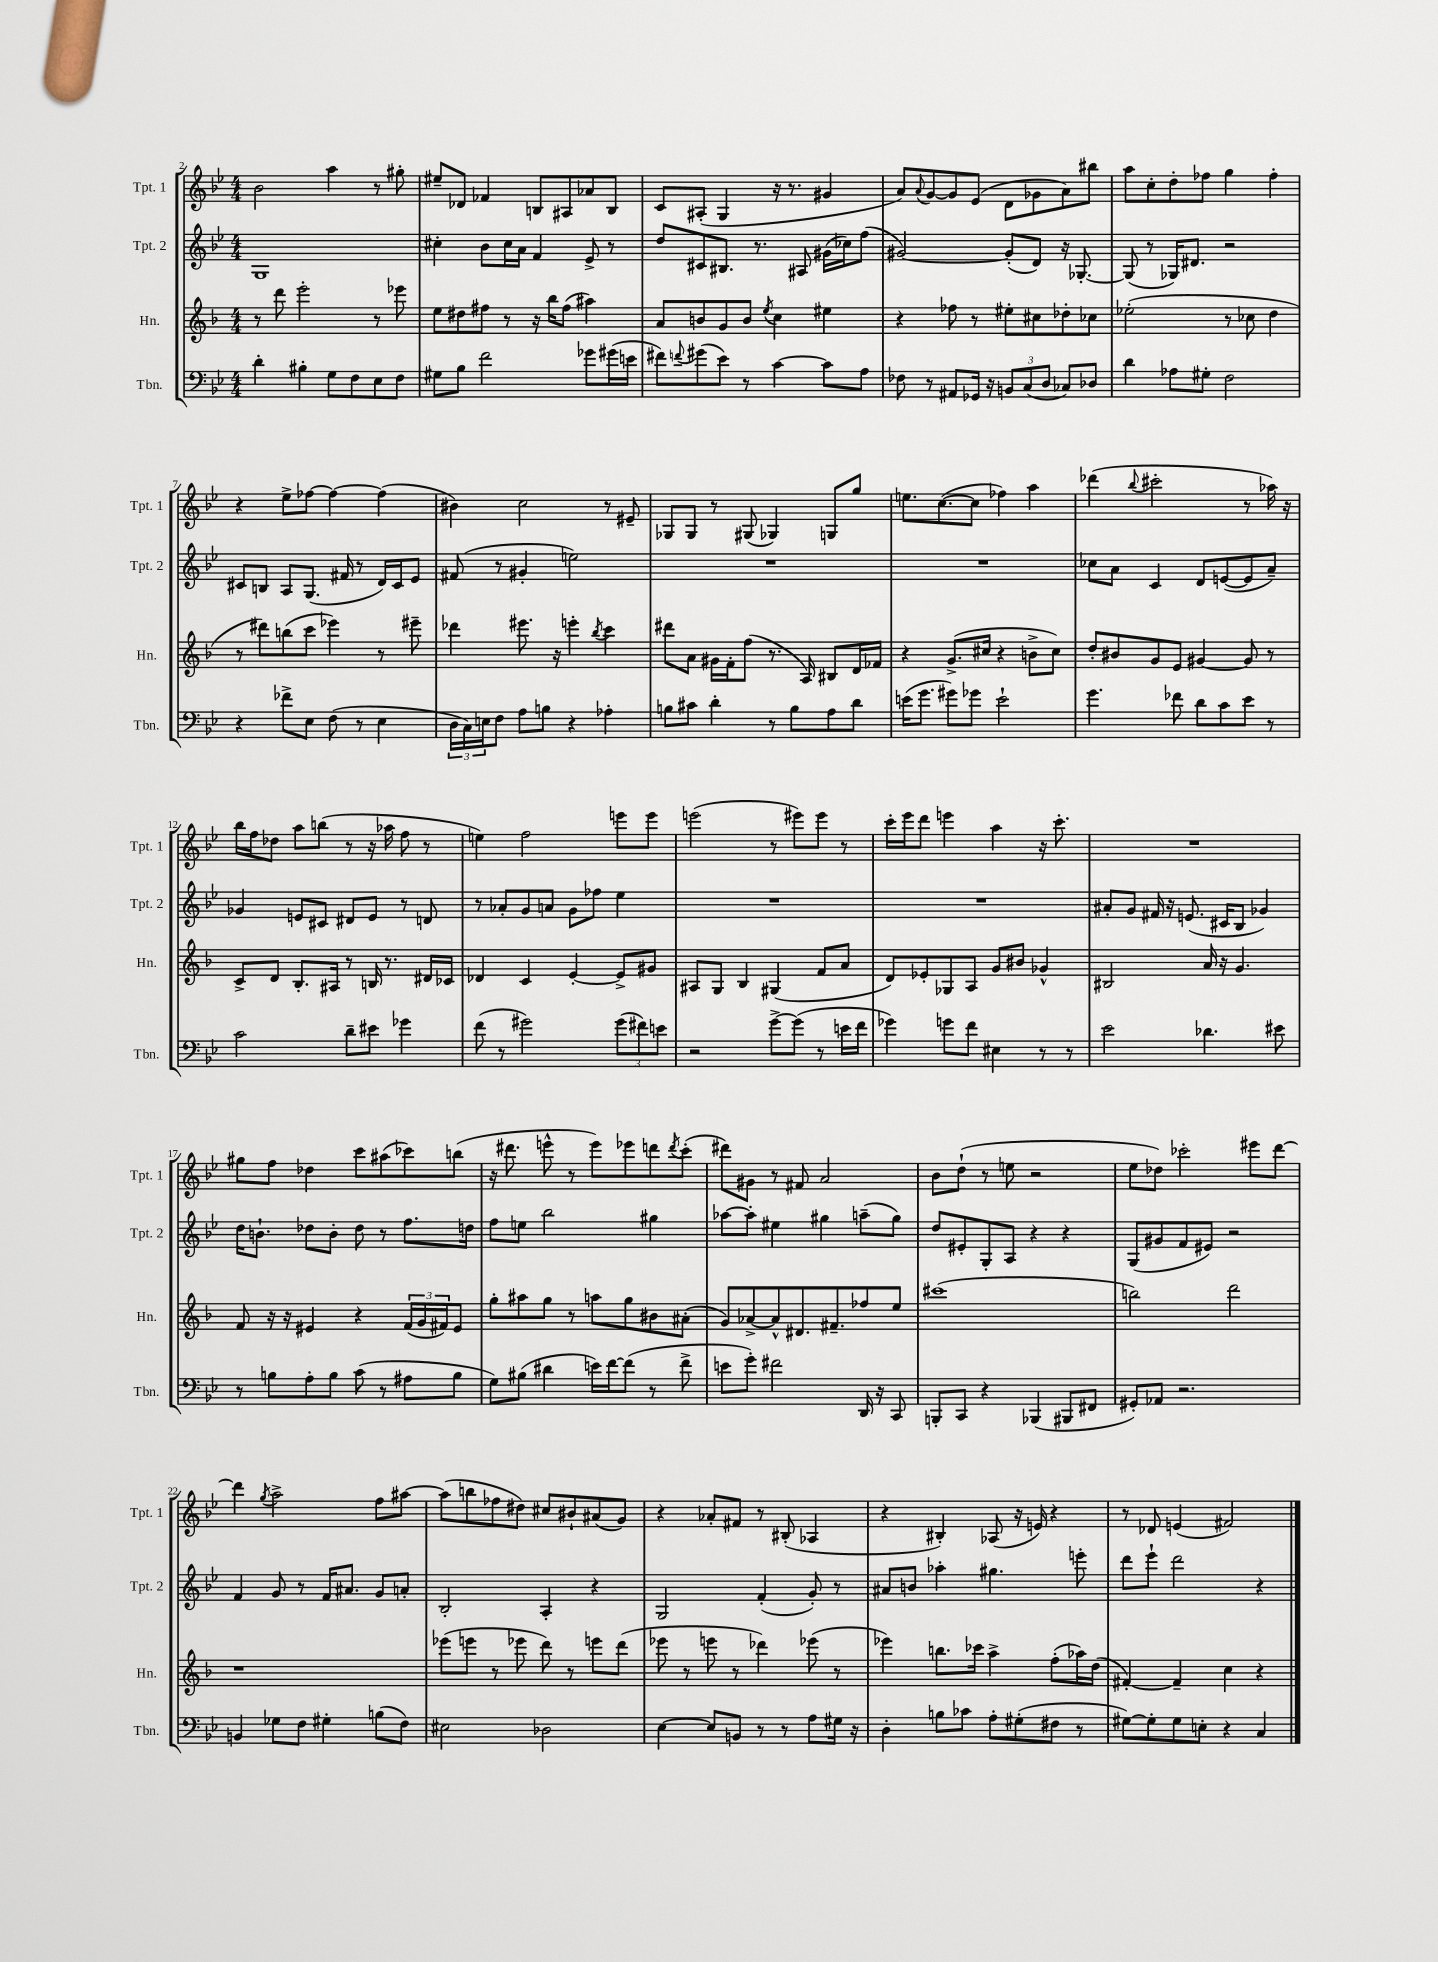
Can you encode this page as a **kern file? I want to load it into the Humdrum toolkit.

**kern	**kern	**kern	**kern
*part4	*part3	*part2	*part1
*staff4	*staff3	*staff2	*staff1
*I"Tbn.	*I"Hn.	*I"Tpt. 2	*I"Tpt. 1
*I'Tbn.	*I'Hn.	*I'Tpt. 2	*I'Tpt. 1
*clefF4	*clefG2	*clefG2	*clefG2
*k[b-e-]	*k[b-]	*k[b-e-]	*k[b-e-]
*M4/4	*M4/4	*M4/4	*M4/4
=2	=2	=2	=2
4d'\	8r	1G	2b-\
.	8ddd\	.	.
4B#X'\	2eee'\	.	.
8G\L	.	.	4aa\
8F\	.	.	.
8E-\	8r	.	8r
8F\J	8eee-X\	.	8gg#X'\
=3	=3	=3	=3
8G#X\L	8ee\L	4cc#X'\	8ee#X~/L
8B-\J	8dd#X\	.	8d-X/J
2f\	8ff#X\J	8b-\L	4f-X/
.	8r	16cc#\L	.
.	.	16a\JJ	.
.	16r	4f/	8Bn/L
.	16bb-\KL	.	.
.	(8ff#\J	.	8A#X/
8g-X\L	4aa#X\)	8e-^/	8a-X/
(16g#X\L	.	8r	8B/J
16en\JJ	.	.	.
=4	=4	=4	=4
8f#X\L)	8a/L	8dd/L	8c/L
8qqfn/	.	.	.
(8g#X\	8bn/	8c#X/	(8A#X'/J
8e-\J)	8g/	8.B#X/J	4G/
8r	8b/J	.	.
.	.	8.r	.
.	8qee/	.	.
[4c\	4cc\	.	16r
.	.	.	8.r
.	.	8A#X/	.
8c\L]	4ee#X\	(16g#X\LL	4g#X/
.	.	16cc-X\J)	.
8A\J	.	(8ff\J	.
=5	=5	=5	=5
8F-X\	4r	[2g#X/)	8a/L)
.	.	.	8qqa/
8r	.	.	[8g/
8AA#X/L	8ff-X\	.	8g/]
16GG-X/Jk	8r	.	(8e-/J
16r	.	.	.
12BBn/L	8ee#X'\L	(8g#'/L]	8d\L
(12C/	.	.	.
.	8cc#X\	8d/J)	8g-X\
12D/J	.	.	.
8C-X/L)	8dd-X'\	16r	8a\)
.	.	[8.G-X'/	.
8D-X/J	8cc-X\J	.	8bb#X\J
=6	=6	=6	=6
4d\	(2ee-X'\	(8G-/]	8aa\L
.	.	8r	8cc'\
8A-X\L	.	16G-X/KL)	8dd'\
.	.	8.d#X/J	.
8G#X'\J	.	.	8ff-X\J
2F\	8r	2r	4gg\
.	8cc-X\	.	.
.	4dd\	.	4ff-'\
!!LO:LB:g=z
=7	=7	=7	=7
4r	8r	8c#X/L	4r
.	8ddd#X\L)	8Bn/J	.
8f-X^\L	(8bbn\	8A/L	8ee-^\L
8E-\J	8ccc\J	(8.G/J	[8ff-X\J
(8F\	4eee-X\)	.	4ff-\_
.	.	16f#X/	.
8r	.	8r	.
4E-\	8r	16d/LL)	(4ff-\]
.	.	16c#/J	.
.	8eee#X~\	8e-/J	.
=8	=8	=8	=8
24D\LL	4ddd-X\	(8f#X/	4b#X\)
24C\)	.	.	.
24En\J	.	.	.
8F\J	.	8r	.
8A\L	8.eee#X\	4g#X'/	2cc\
8Bn\J	.	.	.
.	16r	.	.
4r	4eeen'\	2een\)	.
.	8qbb-/	.	.
4A-X'\	4ccc\	.	8r
.	.	.	8e#X~/
=9	=9	=9	=9
8Bn\L	8ddd#X\L	1r	8G-X/L
8c#X\J	8a\J	.	8G-/J
4d'\	16g#X\LL	.	8r
.	16f'\J	.	.
.	(8ff\J	.	(8G#X/
8r	8.r	.	4G-X/)
8B\L	.	.	.
.	16A/)	.	.
8A\	8B#X/L	.	8Gn/L
8d\J	16d/L	.	8gg/J
.	16f-X/JJ	.	.
=10	=10	=10	=10
(16en\KL	4r	1r	8.een\L
8.g\J	.	.	.
.	.	.	([8.cc\
8g#X\L)	(8.g^/L	.	.
8g-X\J	.	.	8cc\J]
.	16cc#X/Jk	.	.
2e`\	4r	.	4ff-X\)
.	8bn^\L	.	4aa\
.	8cc#\J)	.	.
=11	=11	=11	=11
4.g\	8dd'/L	8cc-X\L	(4ddd-X\
.	8b#X/	8a\J	.
.	.	.	8qqbb-/
.	8g/	4c/	2ccc#X'\
8f-X\	8e/J	.	.
8d\L	[4g#X/	8d/L	.
8c\	.	([8en/	.
8e-\J	8g#/]	8e/]	8r
8r	8r	8a~/J)	16aa-X\)
.	.	.	16r
!!LO:LB:g=z
=12	=12	=12	=12
2c\	8c^/L	4g-X/	16bb-\LL
.	.	.	16ff\J
.	8d/J	.	8dd-X\J
.	8.B-'/L	8en/L	8aa\L
.	.	8c#X/J	(8bbn\J
.	16A#X/Jk	.	.
8d~\L	8r	8d#X/L	8r
8e#X\J	16Bn/	8e/J	16r
.	8.r	.	16aa-X\
4g-X\	.	8r	8ff\
.	16d#X/LL	8dn/	8r
.	16c-X/JJ	.	.
=13	=13	=13	=13
(8f\	4d-X/	8r	4een\)
8r	.	8a-X'/L	.
2g#X\)	4c/	8g/	2ff\
.	.	8an/J	.
.	[4e'/	8g\L	.
.	.	8ff-X\J	.
(12g#\L	8e^/L]	4ee-\	8eeen\L
12f#X\)	.	.	.
.	8g#X/J	.	8eee\J
12en\J	.	.	.
=14	=14	=14	=14
2r	8A#X/L	1r	(2eeen\
.	8G/J	.	.
.	4B-/	.	.
[8g^\L	(4G#X/	.	8r
(8g\J]	.	.	8eee#X\L)
8r	8f/L	.	8eee#\J
16en\LL	8a/J	.	8r
16f\JJ	.	.	.
=15	=15	=15	=15
4g-X\)	8d/L)	1r	16ccc'\LL
.	.	.	16eee-\J
.	8e-X'/	.	8ddd\J
8gn\L	8G-X/	.	4eeen\
8f\J	8A/J	.	.
4E#X\	8g/L	.	4aa\
.	8b#X/J	.	.
8r	4g-X^^/	.	16r
.	.	.	8.ccc'\
8r	.	.	.
=16	=16	=16	=16
2e-\	2B#X/	8a#X'/L	1r
.	.	8g/J	.
.	.	16f#X/	.
.	.	16r	.
.	.	(8.en/	.
4.d-X\	16a/	.	.
.	16r	16c#X/KL	.
.	4.g/	8B-/J	.
.	.	4g-X/)	.
8e#X\	.	.	.
!!LO:LB:g=z
=17	=17	=17	=17
8r	8f/	16dd\KL	8gg#X\L
.	.	8.bn`\J	.
8Bn\L	16r	.	8ff\J
.	16r	.	.
8A'\	4e#X/	8dd-X\L	4dd-X\
8B\J	.	8b'\J	.
(8c\	4r	8dd-\	8ccc\L
8r	.	8r	(8aa#X\
8A#X\L	(24f/LL	8.ff\L	8ccc-X\)
.	24g/	.	.
.	24f#X/J)	.	.
8B\J	8e#/J	.	(8bbn\J
.	.	16ddn\Jk	.
=18	=18	=18	=18
8G\L)	8gg'\L	8ff\L	16r
.	.	.	8.ddd#X\
(8B#X\J	8aa#X\	8een\J	.
4d#X\	8gg\J	2bb-\	8eeen^^\
.	8r	.	8r
16en\LL)	8aan\L	.	8eee\L)
[16f\J	.	.	.
(8f\J]	8gg\	.	8eee-X\
8r	8b#X\	4gg#X\	8dddn\
.	.	.	8qddd/
8f^\	(8a#X'\J	.	(8ccc'\J
=19	=19	=19	=19
8en\L	8g/L)	[8aa-X\L	8ddd#X\L)
8g'\J)	[8a-X^/	8aa-'\J]	8g#X\J
2f#X\	8a-^^/]	4ee#X\	8r
.	8.d#X/	.	8f#X/
.	.	4gg#X\	2a/
.	8.f#X~/	.	.
16DD/	8ff-X/	(8aan~\L	.
16r	.	.	.
8CC/	8ee/J	8gg#\J)	.
=20	=20	=20	=20
8BBBn'/L	(1ccc#X	8dd/L	8b-\L
8CC/J	.	8e#X'/	(8dd`\J
4r	.	8G'/	8r
.	.	8A/J	8een\
(4BBB-X/	.	4r	2r
8BBB#X/L	.	4r	.
8FF#X/J	.	.	.
=21	=21	=21	=21
8GG#X'/L)	2bbn\)	(8G/L	8ee-\L
8AA-X/J	.	8g#X/	8dd-X\J)
2.r	.	8f/	2ccc-X'\
.	.	8e#X/J)	.
.	2ddd\	2r	.
.	.	.	8eee#X\L
.	.	.	[8ddd\J
!!LO:LB:g=z
=22	=22	=22	=22
4BBn/	1r	4f/	4ddd\]
.	.	.	8qgg/
8G-X\L	.	8g/	2aa^\
8F\J	.	8r	.
4G#X'\	.	16f/KL	.
.	.	8.a#X/J	.
(8Bn\L	.	8g/L	8ff\L
8F\J)	.	8an'/J	[8aa#X\J
=23	=23	=23	=23
2E#X\	(8eee-X\L	2B-'/	(8aa#\L]
.	8eeen\J	.	8bbn\
.	8r	.	8ff-X\
.	8eee-X\	.	8dd#X\J)
2D-X\	8ddd\)	4A'/	8cc#X/L
.	8r	.	8b#X`/
.	8eeen\L	4r	(8a#X/
.	(8ddd\J	.	8g/J)
=24	=24	=24	=24
[4E-\	8eee-X\	2G/	4r
.	8r	.	.
8E-/L]	8eeen\	.	8a-X'/L
8BBn/J	8r	.	8f#X/J
8r	4ddd-X\)	(4f'/	8r
8r	.	.	(8B#X'/
8A\L	(8eee-X\	8g'/)	4A-X/
16G#X\Jk	8r	8r	.
16r	.	.	.
=25	=25	=25	=25
4D'\	4eee-X\)	8a#X/L	4r
.	.	8bn/J	.
8Bn\L	8.bbn\L	4aa-X'\	4B#X'/)
8c-X\J	.	.	.
.	16ccc-X\Jk	.	.
8A'\L	4aa^\	4.gg#X\	(8A-X/
(8G#X'\	.	.	16r
.	.	.	16en/)
8F#X\J	(8ff'\L	.	4r
8r	16aa-X\L)	8eeen'\	.
.	(16dd\JJ	.	.
=26	=26	=26	=26
[8G#X\L)	[4f#X'/)	8ddd\L	8r
8G#'\]	.	8eee-`\J	8d-X/
8G#\	4f#~/]	2ddd\	(4en/
8En'\J	.	.	.
4r	4cc\	.	2f#X/)
4C/	4r	4r	.
==	==	==	==
*-	*-	*-	*-
